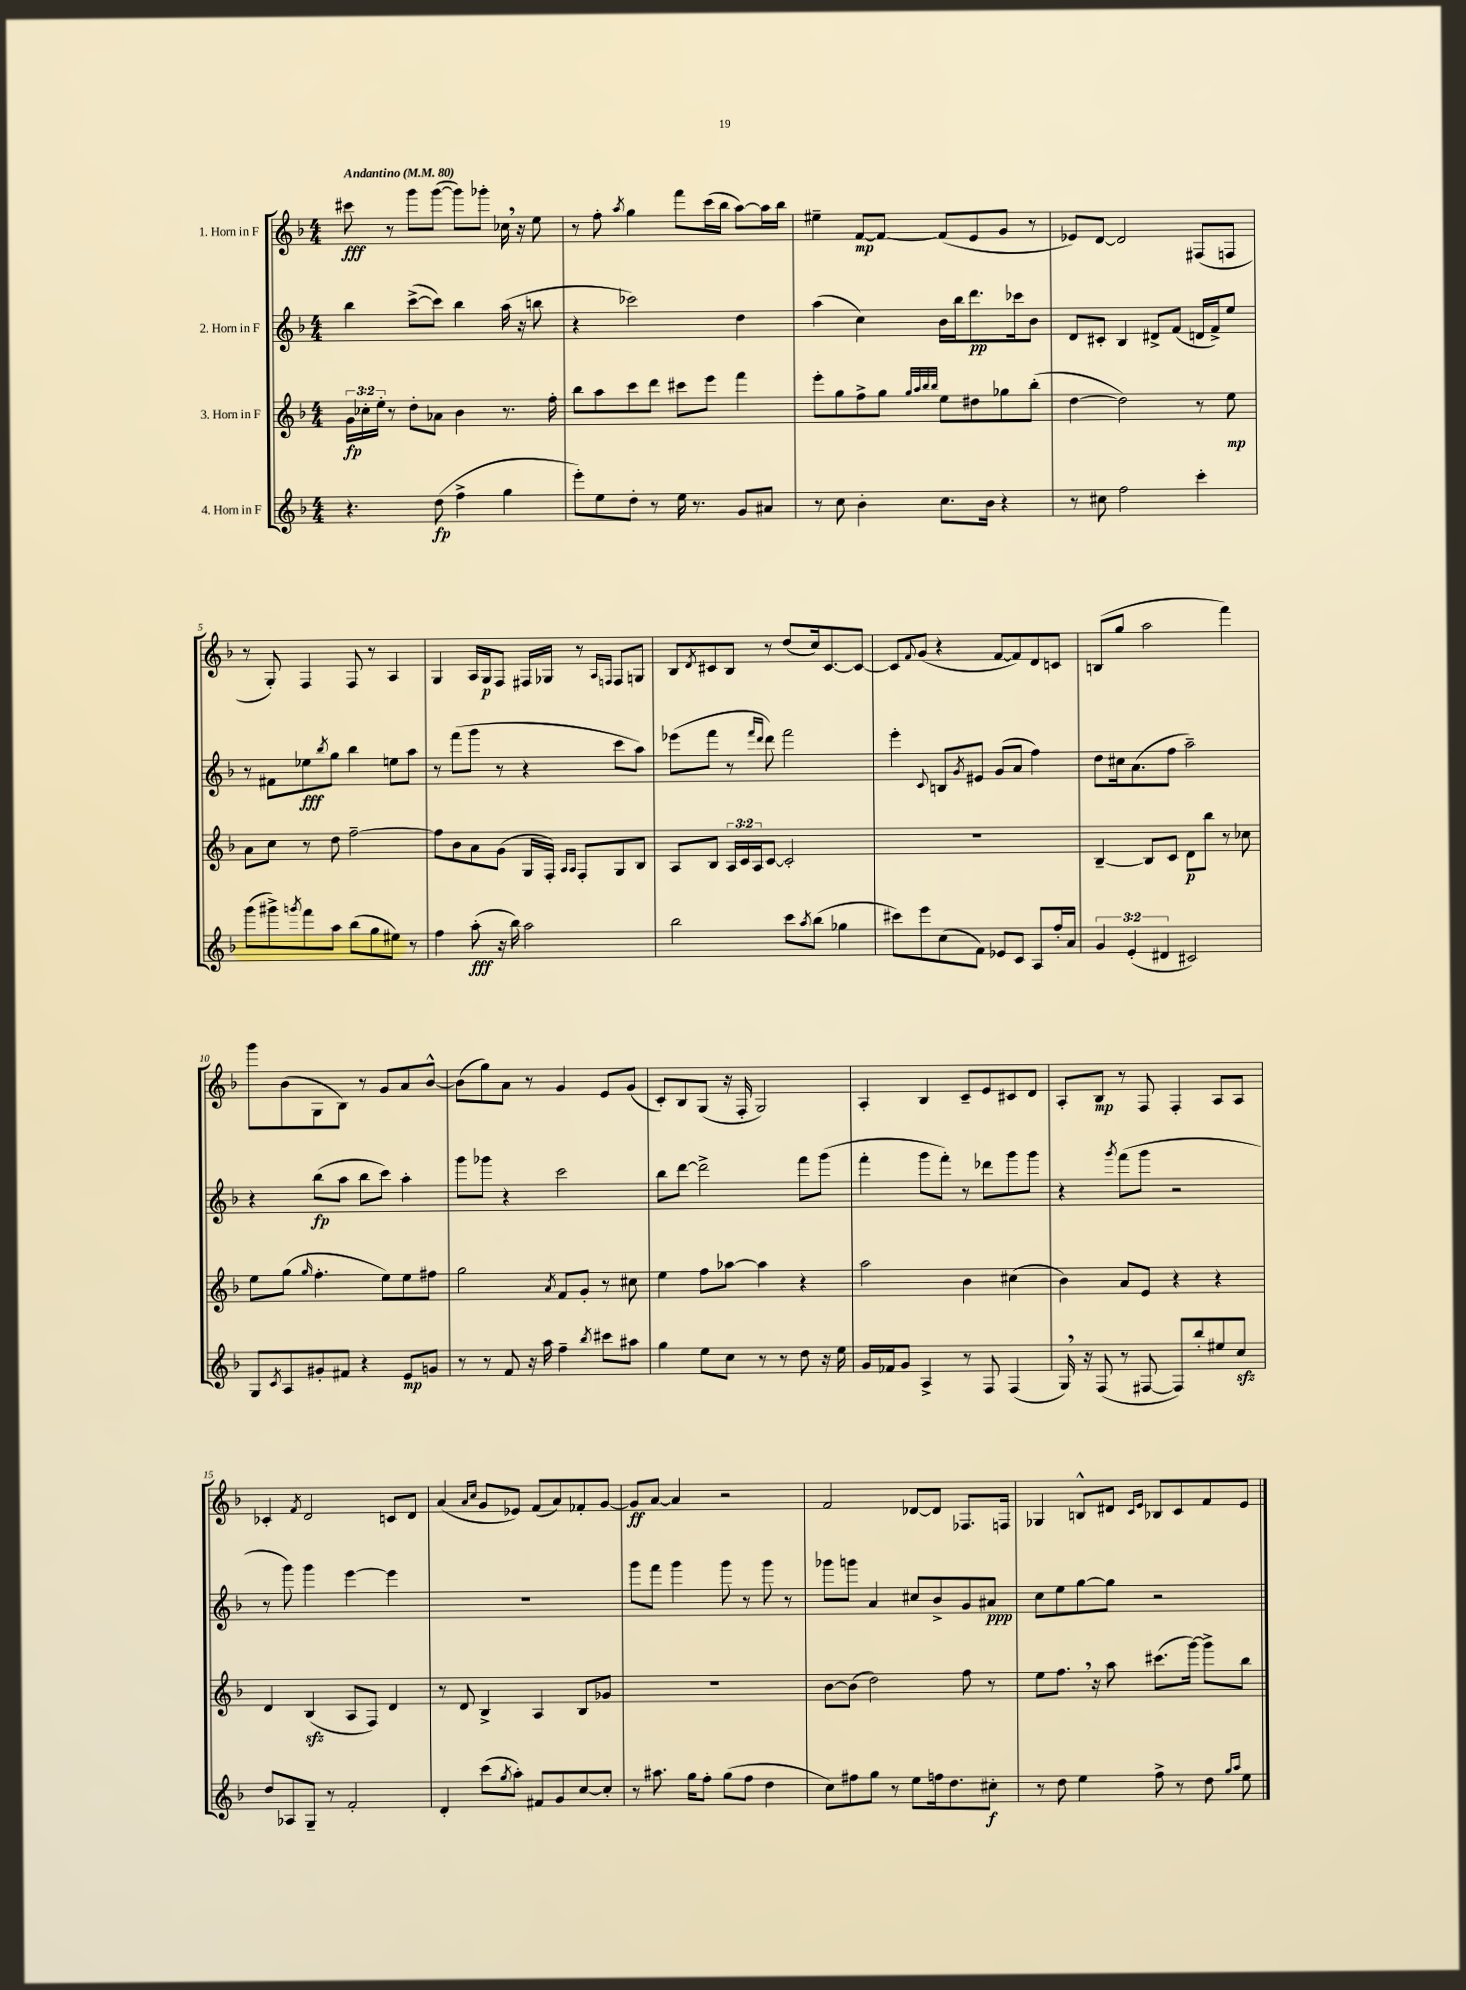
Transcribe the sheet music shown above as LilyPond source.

<<
\new StaffGroup <<
\new Staff = "s0" \with { instrumentName = "1. Horn in F" } {
    \clef treble \key f \major \numericTimeSignature \time 4/4 \tempo "Andantino" 4 = 80
    cis'''8\fff r8 g'''8 g'''8~( g'''8) ges'''8-. ces''16 \breathe r16 e''8 |
    r8 f''8-. \acciaccatura { a''8 } g''4 f'''8 c'''16( bes''16 a''8~) a''16 bes''16 |
    eis''4-- f'8~\mp f'8~ f'8( e'8 g'8 r8 |
    ees'8) d'8~ d'2 fis8( f8 |
    r8 g8-.) f4 f8 r8 a4 |
    g4 a16 g16\p f8 fis16 ges16 r8 \grace { a16 f16 } f8 g8 |
    bes8 \acciaccatura { d'8 } cis'8 bes8 r8 d''8( c''16) cis'8.~ cis'8~ |
    cis'8 \appoggiatura { f'8 } g'8( r4 f'8~ f'8) d'8 c'8 |
    b8( g''8 a''2 f'''4) |
    g'''8 bes'8( g8 bes8) r8 g'8 a'8 bes'8~-^ |
    bes'8( g''8) a'8 r8 g'4 e'8 g'8( |
    c'8-.) bes8 g8( r16 f16-. g2) |
    a4-. bes4 c'8-- e'8 cis'8 d'8 |
    a8-. bes8\mp r8 f8 f4-. a8 a8 |
    ces'4-. \acciaccatura { f'8 } d'2 c'8 d'8 |
    a'4( \grace { a'16 c''16 } g'8 ees'8) f'8( a'8) fes'8-. g'8~ |
    g'8\ff a'8~ a'4 r2 |
    f'2 des'8~ des'8 fes8. f16 |
    ges4 b8-^ dis'8 \grace { c'16 e'16 } bes8 c'8 f'8 e'8 \bar "|." |
}
\new Staff = "s1" \with { instrumentName = "2. Horn in F" } {
    \clef treble \key f \major \numericTimeSignature \time 4/4
    bes''4 c'''8~->( c'''8) bes''4 a''16( r16 b''8 |
    r4 ces'''2) d''4 |
    a''4( c''4) bes'16 bes''16 d'''8.\pp ces'''16 bes'8 |
    d'8 cis'8-. bes4 dis'8-> f'8( d'16 f'16->) e''8 |
    r8 fis'8 ees''8\fff \acciaccatura { bes''8 } g''8 bes''4 e''8 a''8 |
    r8 f'''8( g'''8 r8 r4 c'''8 a''8) |
    ees'''8( f'''8 r8 \grace { f'''16 d'''16 } d'''8) f'''2 |
    e'''4-. \appoggiatura { c'8 } b8 \acciaccatura { g'8 } eis'8 g'8( a'8 f''4) |
    d''8 cis''16 a'8.( f''8 a''2--) |
    r4 bes''8\fp( a''8 bes''8 c'''8) a''4-. |
    g'''8 ges'''8 r4 c'''2 |
    bes''8 d'''8~ d'''2-> f'''8 g'''8( |
    f'''4-. g'''8 f'''8-.) r8 des'''8 g'''8 g'''8 |
    r4 \acciaccatura { g'''8 } f'''8( g'''8 r2 |
    r8 g'''8) g'''4 e'''4~ e'''4 |
    R1 |
    g'''8 f'''8 g'''4 g'''8 r8 g'''8 r8 |
    ges'''8 g'''8 a'4 cis''8 bes'8-> g'8 ais'8\ppp |
    c''8 e''8 g''8~ g''8 r2 \bar "|." |
}
\new Staff = "s2" \with { instrumentName = "3. Horn in F" } {
    \clef treble \key f \major \numericTimeSignature \time 4/4 \override Staff.TupletNumber.text = #tuplet-number::calc-fraction-text
    \tuplet 3/2 { g'16\fp ces''16-. e''16-. } r8 d''8-. aes'8 bes'4 r8. f''16-. |
    bes''8 a''8 c'''8 d'''8 cis'''8 e'''8 f'''4 |
    e'''8-. g''8 f''8-> g''8 \grace { g''32 a''32 bes''32 bes''32 } e''8 dis''8 ges''8 bes''8-.( |
    d''4~ d''2) r8 e''8\mp |
    a'8 c''8 r8 d''8 f''2~-- |
    f''8 bes'8 a'8 g'8( g16 f16-.) \grace { a16 a16 } f8-. g8 bes8 |
    a8 bes8 \tuplet 3/2 { a16 c'16 a16 } c'8~ c'2-. |
    R1 |
    bes4~-- bes8 c'8 d'8\p bes''8 r8 ces''8 |
    e''8 g''8( \grace { g''16 } f''4.-. e''8) e''8 fis''8 |
    g''2 \acciaccatura { a'8 } f'8 g'8-. r8 cis''8 |
    e''4 f''8 aes''8~ aes''4 r4 |
    a''2 bes'4 cis''4( |
    bes'4) a'8 e'8 r4 r4 |
    d'4 bes4\sfz( a8 f8) d'4 |
    r8 d'8 bes4-> a4 bes8 ges'8 |
    R1 |
    bes'8~ bes'8( d''2) f''8 r8 |
    e''8 f''8. \breathe r16 a''8 cis'''8.( g'''16~) g'''8-> bes''8 \bar "|." |
}
\new Staff = "s3" \with { instrumentName = "4. Horn in F" } {
    \clef treble \key f \major \numericTimeSignature \time 4/4 \override Staff.TupletNumber.text = #tuplet-number::calc-fraction-text
    r4. d''8\fp( f''4-> g''4 |
    e'''8-.) e''8 d''8-. r8 e''16 r8. g'8 ais'8 |
    r8 c''8 bes'4-. c''8. bes'16 r4 |
    r8 cis''8 f''2 c'''4-. |
    g'''8( gis'''8->) \acciaccatura { g'''8 } f'''8 a''8 bes''8( g''8 eis''8) r8 |
    f''4 a''8-.\fff( r16 bes''16) a''2 |
    bes''2 c'''8 \acciaccatura { a''8 } bes''8( ges''4 |
    cis'''8) e'''8 c''8( f'8) ees'8 c'8 a8 f''16-. a'16 |
    \tuplet 3/2 { g'4 e'4-.( dis'4 } cis'2) |
    g8 \acciaccatura { c'8 } a8 gis'8-. fis'8 r4 e'8\mp g'8 |
    r8 r8 f'8 r16 a''16 f''4-- \acciaccatura { bes''8 } cis'''8 ais''8 |
    g''4 e''8 c''8 r8 r8 d''8 r16 e''16 |
    g'16 fes'16 g'8 a4-> r8 f8 f4( |
    g16) \breathe r16 f8( r8 fis8~ fis8) bes''8-. eis''8 c''8\sfz |
    d''8 aes8 g8-- r8 f'2-. |
    d'4-. c'''8( \acciaccatura { g''8 } a''8-.) fis'8 g'8 c''8~ c''8-. |
    r8 ais''8. g''16 f''8-. g''8( f''8 d''4 |
    c''8) fis''8 g''8 r8 e''8 f''16 d''8. cis''8-.\f |
    r8 d''8 e''4 f''8-> r8 d''8 \grace { g''16 a''16 } e''8 \bar "|." |
}
>>
>>
